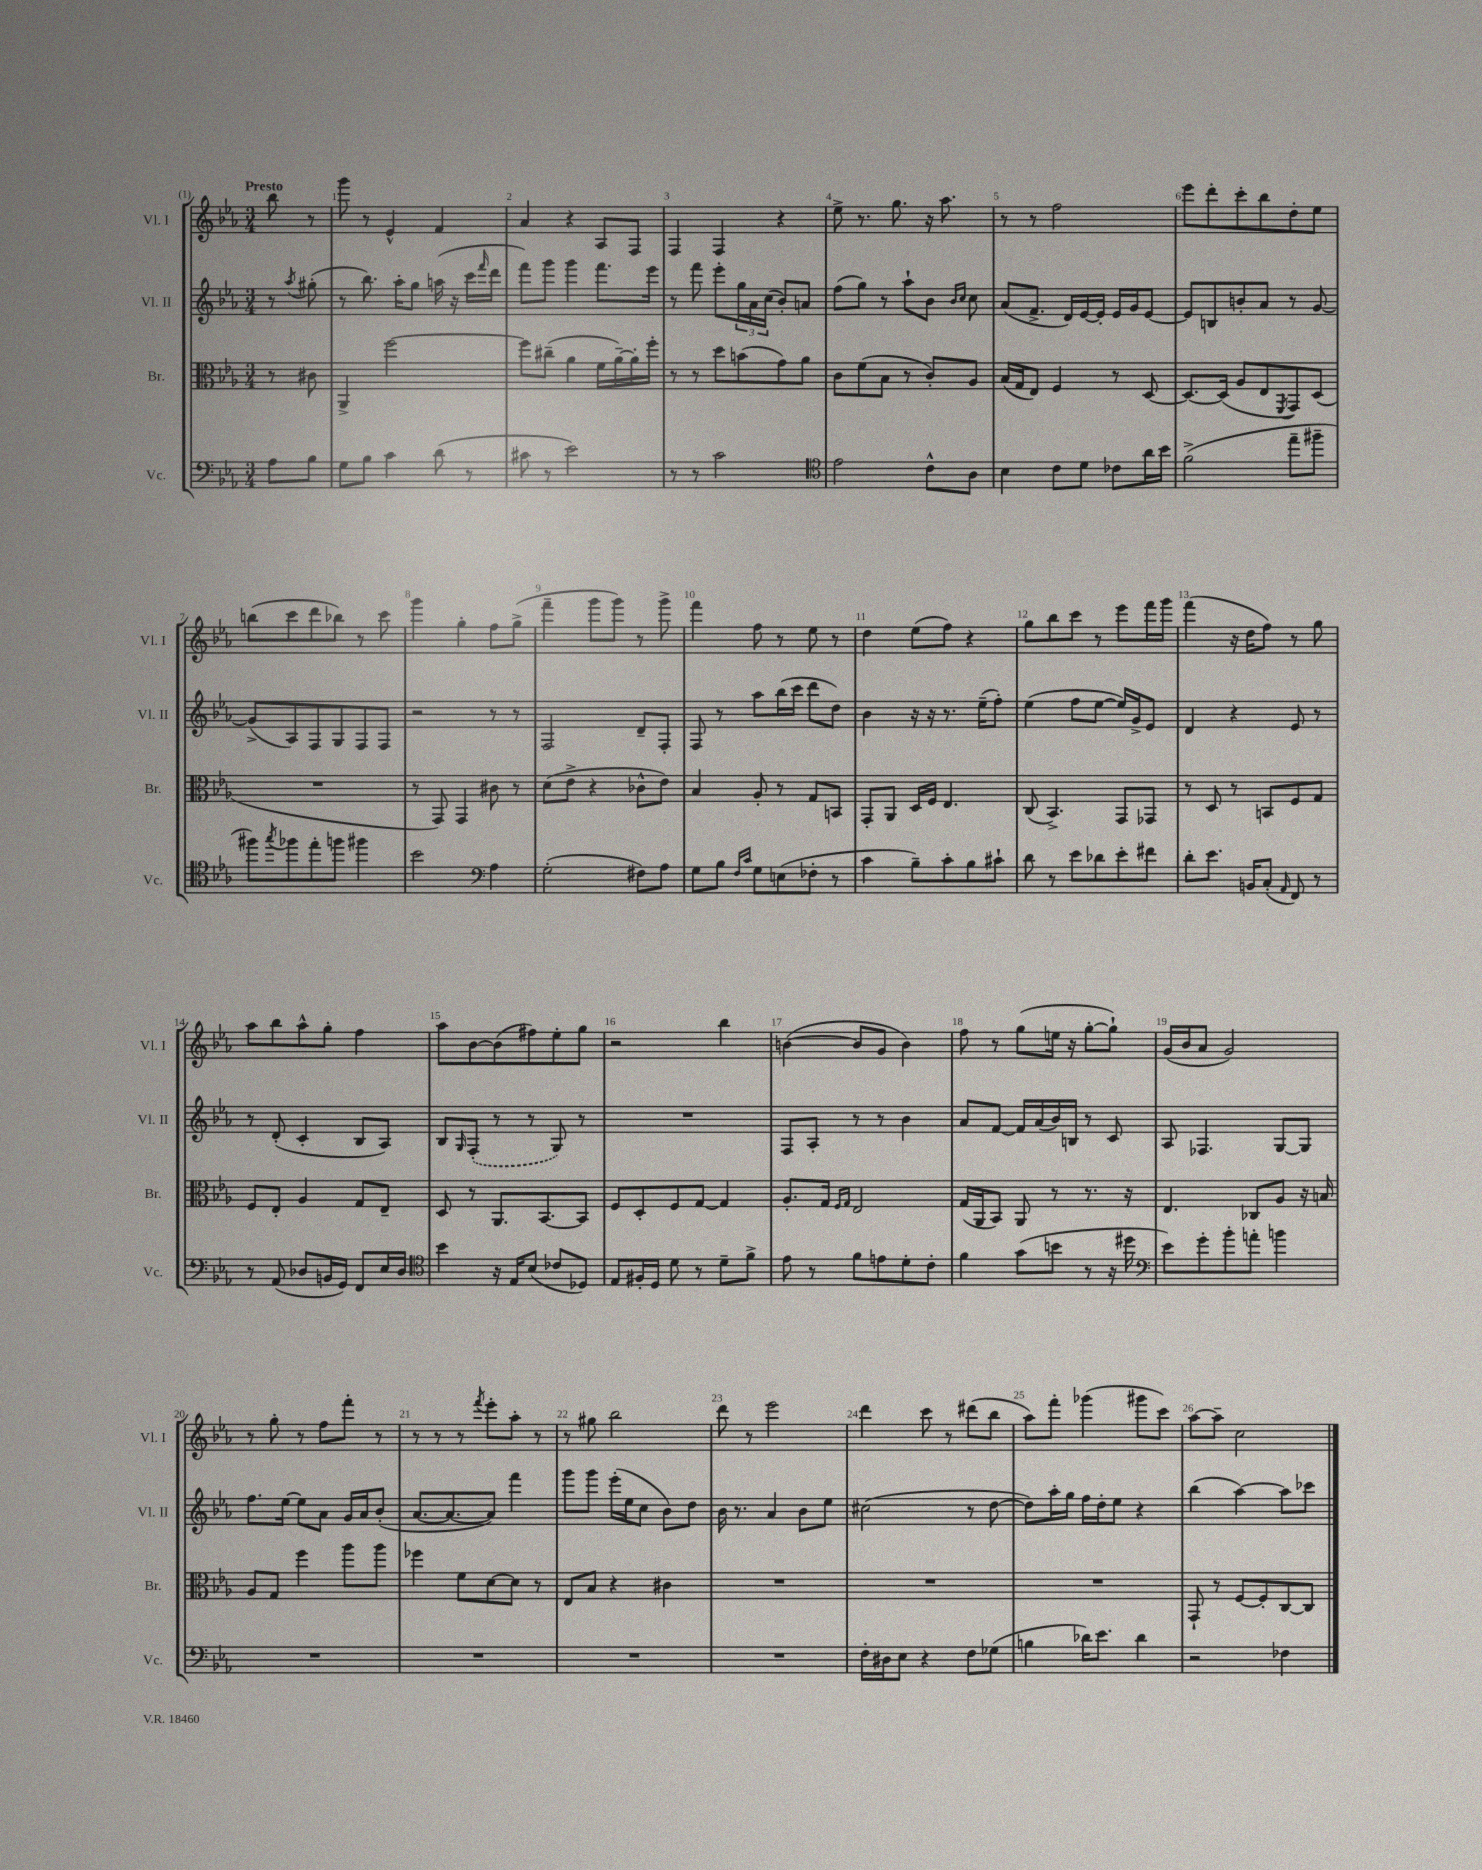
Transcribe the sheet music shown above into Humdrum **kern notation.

**kern	**kern	**kern	**kern
*staff4	*staff3	*staff2	*staff1
*clefF4	*clefC3	*clefG2	*clefG2
*k[b-e-a-]	*k[b-e-a-]	*k[b-e-a-]	*k[b-e-a-]
*M3/4	*M3/4	*M3/4	*M3/4
8A-\L	8r	8r	8bb-\
.	.	8qaa-/	.
8B-\J	8c#\	(8gg#'\	8r
=	=	=	=
8G\L	4AA-^/	8r	8ggg\
8B-\J	.	8.bb-\)	8r
4c\	[2ff\	.	4e-^^/
.	.	16aa-'\LK	.
.	.	8gg\J	.
(8d\	.	(16aa\	4f/
.	.	16r	.
8r	.	16ccc\LL	.
.	.	16qqfff/	.
.	.	16ddd\JJ	.
=	=	=	=
8c#\	8ff\]L	8fff\L)	4a-/
8r	(8cc#~\J	8ggg\J	.
2e-\)	4a-\	4ggg\	4r
.	16f\LL	8.fff\L	8A-/L
.	[16a-~\)	.	.
.	16a-'\]	.	8F/J
.	16ff'\JJ	16eee-\Jk	.
=	=	=	=
8r	8r	8r	4F/
8r	8r	8fff\	.
2c\	8dd\L	8eee-'\L	4F/
.	(8b\	24gg\L	.
.	.	24a-\	.
.	.	(24cc\JJ	.
.	8g\)	8b-'/L)	4r
.	8a-\J	8a/J	.
=	=	=	=
*clefC4	*	*	*
2e-\	8c\L	(8ff\L	8ee-^\
.	(8f\	8gg\J)	8.r
.	8B-\J	8r	.
.	.	.	8.gg\
.	8r	8aa-`\L	.
8c^^\L	8c'/L)	8b-\J	16r
.	.	.	8.aa-\
.	.	16qqb-/LL	.
.	.	16qqcc/JJ	.
8A-\J	8A-/J	8cc\	.
=	=	=	=
4B-\	(16B-/LL	(8a-/L	8r
.	16G/J	.	.
.	8E-/J)	8.f^/J	8r
8c\L	4F/	.	2ff\
.	.	16d/LL)	.
8d\J	.	[16e-/	.
.	.	16e-'/]JJ	.
8c-\L	8r	16e-/LL	.
.	.	16g/J	.
16a-\L	[8D/	[8e-/J	.
16b-\JJ	.	.	.
=	=	=	=
(2f^\	8.D/_L	8e-/]L	8eee-\L
.	.	8B/	8ddd'\
.	(16D/]Jk	.	.
.	8A-/L	8b'/	8ccc'\
.	8E-/	8a-/J	8bb-\
.	8qFF/	.	.
8ee-~\L	8GG/)	8r	8dd'\
8ff#~\J	(8D/J	[8g/	8ee-\J
=	=	=	=
8ff#\L)	2.r	(8g^/]L	(8bb\L
8qgg/	.	.	.
8ff-\	.	8A-/)	8ccc\
8ee-'\	.	8F/	8ddd\
8ff\J	.	8G/	8bb-\J)
4ff#\	.	8F/	8r
.	.	8F/J	8ccc\
=	=	=	=
2b-\	8r	2r	4ggg\
.	8GG/)	.	.
.	4GG/	.	4gg'\
*clefF4	*	*	*
4A-\	8c#\	8r	8ff\L
.	8r	8r	(8gg^\J
=	=	=	=
(2G'\	(8d\L	2F/	4fff~\
.	8e-^\J	.	.
.	4r	.	8ggg\L
.	.	.	8ggg\J)
8F#\L)	8c-^^\L	8d~/L	8r
8A-\J	8e-\J)	8F'/J	8ggg^\
=	=	=	=
8G\L	4B-/	8F/	4fff\
8B-\J	.	8r	.
16qqF/LL	.	.	.
16qqc/JJ	.	.	.
8G\L	8A-'/	8aa-\L	8ff\
(8E\	8r	(16bb-\L	8r
.	.	16ccc\JJ	.
8F-'\J	8G/L	8ddd\L	8ee-\
8r	8BB/J	8dd\J)	8r
=	=	=	=
4c\	8GG'/L	4b-\	4dd\
.	8AA-/J	.	.
8B-~\L)	16D/LL	16r	(8ee-\L
.	16F/JJ	16r	.
8c'\	4.E-/	8.r	8ff\J)
8B-\	.	.	4r
.	.	(16ee-~\LK	.
8c#`\J	.	8ff'\J)	.
=	=	=	=
8d\	(8C/	(4ee-\	8gg\L
8r	4.BB-^/)	.	8bb-\
8e-\L	.	8ff\L	8ccc\J
8d-\	.	[8ee-\J	8r
8e-'\	8GG/L	16ee-/]LL)	8eee-\L
.	.	16g^/J	.
8f#\J	8GG-/J	8e-/J	16fff\L
.	.	.	16ggg\JJ
=	=	=	=
8d'\L	8r	4d/	(4fff\
8.e-\J	8D/	.	.
.	8r	4r	16r
16BB/LK	.	.	16dd\LK
(8C'/J	8BB/L	.	8ff\J)
16qqAA-/	.	.	.
8FF/)	8F/	8e-/	8r
8r	8G/J	8r	8gg\
=	=	=	=
8r	8F/L	8r	8aa-\L
(8AA-/	8E-'/J	(8d'/	8bb-\
8D-/L	4A-/	4c'/	8aa-^^\
16BB/L	.	.	8gg'\J
16GG/JJ)	.	.	.
8FF/L	8G/L	8B-/L	4ff\
16E-/L	8E-~/J	8A-/J)	.
16D-/JJ	.	.	.
=	=	=	=
*clefC4	*	*	*
4b-\	8D/	8B-/L	8aa-\L
.	.	16qqG/	.
.	8r	(8F'/J	[8b-\
16r	8.AA-/L	8r	(8b-\]
16E-/LK	.	.	.
(8B-/J	.	8r	8ff#\)
.	[8.BB-/	.	.
8c-/L	.	8G/)	8ee-'\
8D-/J)	8BB-/]J	8r	8gg\J
=	=	=	=
8E-/L	8F/L	2.r	2r
16F#'/L	8D'/	.	.
16D/JJ	.	.	.
8d\	8F/	.	.
8r	[8G/J	.	.
8d~\L	4G/]	.	4bb-\
8f^\J	.	.	.
=	=	=	=
8e-\	8.A-'/L	8F/L	([4b\
8r	.	8A-'/J	.
.	16G/Jk	.	.
.	16qqF/LL	.	.
.	16qqG/JJ	.	.
8f\L	2E-/	8r	8b/]L
8e\	.	8r	8g/J
8d'\	.	4b-\	4b\)
8c'\J	.	.	.
=	=	=	=
4f\	(16G/LL	8a-/L	8ff\
.	16AA-/J	.	.
.	8BB-/J)	[8f/J	8r
(8g\L	8AA-/	16f/]LL	(8gg\L
.	.	(16a-/	.
8b\J	8r	16b-/)	16ee\Jk
.	.	16B/JJ	16r
8r	8.r	8r	[8gg'\L
16r	.	8c/	8gg`\]J)
16dd#\	16r	.	.
=	=	=	=
*clefF4	*	*	*
8e-\L)	4.E-/	8A-/	(16g/LL
.	.	.	16b-/J
8g'\	.	4.F-/	8a-/J
8b-'\	.	.	2g/)
8a'\J	8C-/L	.	.
4b\	8A-/J	[8G/L	.
.	16r	8G/]J	.
.	16B/	.	.
=	=	=	=
2.r	8A-/L	8.ff\L	8r
.	8G/J	.	8gg'\
.	.	[16ee-\Jk	.
.	4ff\	8ee-\]L	8r
.	.	8a-\J	8ff\L
.	8aa-\L	16g/LL	8fff'\J
.	.	16a-/J	.
.	8aa-\J	(8b-'/J	8r
=	=	=	=
2.r	4ff-\	[8.a-/L	8r
.	.	.	8r
.	.	8.a-/_	.
.	8f\L	.	8r
.	.	.	8qfff/
.	[8d\	8a-/]J)	8eee-'\L
.	8d\]J	4fff\	8aa-'\J
.	8r	.	8r
=	=	=	=
2.r	8E-/L	8ggg\L	8r
.	8B-/J	8ggg\J	8gg#\
.	4r	(16eee-'\LL	2bb-\
.	.	16ee-\J	.
.	.	8cc\J	.
.	4c#\	8b-\L)	.
.	.	8dd\J	.
=	=	=	=
2.r	2.r	16b-\	8ddd\
.	.	8.r	.
.	.	.	8r
.	.	4a-/	2eee-\
.	.	8b-\L	.
.	.	8ee-\J	.
=	=	=	=
16F'\LL	2.r	(2cc#\	4ddd\
16D#\J	.	.	.
8E-\J	.	.	.
4r	.	.	8ccc\
.	.	.	8r
8F\L	.	8r	(8ddd#\L
(8G-\J	.	[8dd\	8bb-\J
=	=	=	=
4B\	2.r	8dd\]L)	8aa-\L)
.	.	16aa-'\L	8fff'\J
.	.	16gg\JJ	.
16d-\LK)	.	16ff\LL	(4ggg-\
8.e-\J	.	16dd'\J	.
.	.	8ee-\J	.
4d-\	.	4r	8ggg#\L
.	.	.	8ccc\J)
=	=	=	=
2r	8GG`/	(4bb-\	[8aa-\L
.	8r	.	8aa-~\]J
.	[8F/L	[4aa-\)	2cc\
.	8F'/]	.	.
4F-\	[8C/	8aa-\]L	.
.	8C/]J	8ccc-\J	.
==	==	==	==
*-	*-	*-	*-
